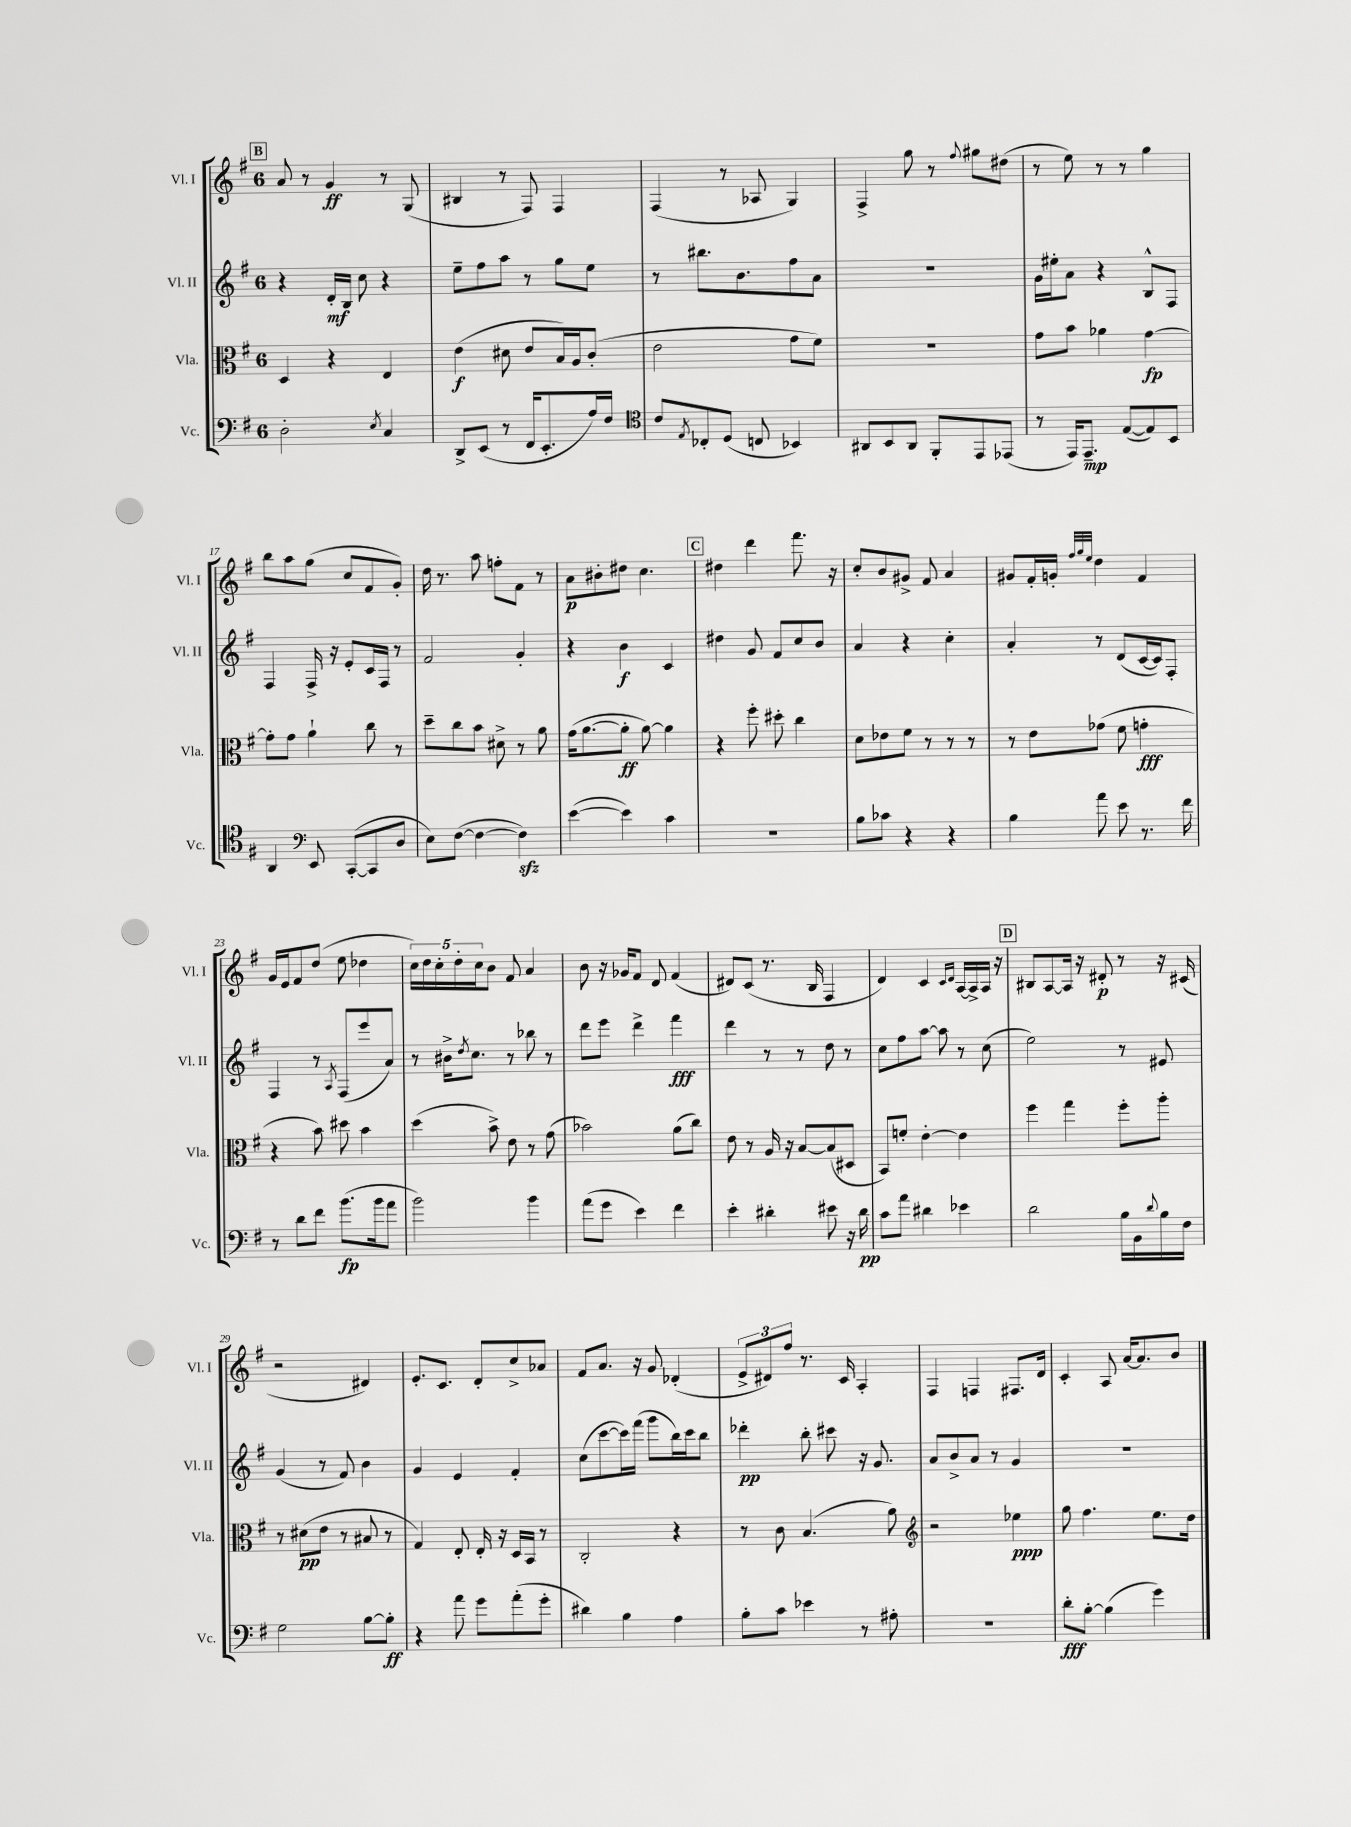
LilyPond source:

<<
\new StaffGroup <<
\new Staff = "s0" \with { instrumentName = "Vl. I" shortInstrumentName = "Vl. I" } {
    \clef treble \key g \major \once \override Staff.TimeSignature.style = #'single-digit \time 6/8
    \mark \markup { \box "B" } a'8 r8 g'4\ff r8 g8( |
    bis4 r8 fis8) fis4 |
    fis4( r8 aes8 g4) |
    fis4-> g''8 r8 \appoggiatura { fis''8 } gis''8 dis''8( |
    r8 e''8) r8 r8 g''4 |
    b''8 a''8 g''8( c''8 fis'8 g'8-.) |
    d''16 r8. a''8 f''8-. fis'8 r8 |
    a'8\p bis'8-. dis''8 c''4. |
    \mark \markup { \box "C" } dis''4 d'''4 fis'''8. r16 |
    c''8-. b'8 gis'8-> fis'8 a'4 |
    gis'8 fis'16-. g'16-. \grace { fis''32 g''32 e''32 } d''4 fis'4 |
    g'16 e'16 fis'8 d''8( e''8 des''4 |
    \tuplet 5/4 { c''16) d''16 c''16-. d''16-. c''16 } b'8 fis'8 a'4 |
    b'8 r16 ges'16 fis'8 d'8 fis'4( |
    dis'8) c'8( r8. b16 fis4 |
    d'4) c'4 \grace { c'16 d'16 } a16~ a16-> a16 r16 |
    \mark \markup { \box "D" } bis8 a8~ a16 r16 dis'8-.\p r8 r16 cis'16( |
    r2 dis'4) |
    e'8.-. c'8. d'8-. c''8-> aes'8 |
    fis'8 a'8. r16 g'8 des'4-.( |
    \tuplet 3/2 { e'8-> dis'8) fis''8 } r8. c'16 a4-. |
    fis4 f4 fis8. d'16 |
    c'4-. a8 a'16~ a'8. b'8 \bar "|." |
}
\new Staff = "s1" \with { instrumentName = "Vl. II" shortInstrumentName = "Vl. II" } {
    \clef treble \key g \major \once \override Staff.TimeSignature.style = #'single-digit \time 6/8
    \mark \markup { \box "B" } r4 d'16-.\mf b16 c''8 r4 |
    e''8-- fis''8 a''8 r8 g''8 e''8 |
    r8 bis''8. b'8. fis''8 a'8 |
    R2. |
    g'16 eis''16-. a'8 r4 b8-^ fis8 |
    fis4 fis16-> r16 e'8-. c'16 fis16 r8 |
    fis'2 g'4-. |
    r4 b'4\f c'4 |
    \mark \markup { \box "C" } dis''4 g'8 fis'8 c''8 b'8 |
    a'4 r4 c''4-. |
    a'4-. r8 d'8( c'16~ c'16) fis8-. |
    fis4 r8 \acciaccatura { a8 } fis8( e'''8 a'8) |
    r8 bis'16-> \acciaccatura { d''8 } c''8. r8 bes''8 r8 |
    d'''8 e'''8 d'''4-> fis'''4\fff |
    d'''4 r8 r8 d''8 r8 |
    c''8 fis''8 a''8~ a''8 r8 c''8( |
    \mark \markup { \box "D" } e''2) r8 eis'8 |
    g'4( r8 fis'8) b'4 |
    g'4 e'4 fis'4-. |
    c''8( c'''8~ c'''16) fis'''16( g'''8 b''16) c'''16 b''8 |
    des'''4-.\pp b''8-. cis'''8 r16 g'8. |
    a'8 b'8-> a'8 r8 g'4 |
    R2. \bar "|." |
}
\new Staff = "s2" \with { instrumentName = "Vla." shortInstrumentName = "Vla." } {
    \clef alto \key g \major \once \override Staff.TimeSignature.style = #'single-digit \time 6/8
    \mark \markup { \box "B" } d4 r4 e4 |
    e'4\f( dis'8 e'8 b16) a16 c'8-.( |
    e'2 g'8 fis'8) |
    R2. |
    g'8 b'8 aes'4 g'4~\fp |
    g'8-. g'8 a'4-! c''8 r8 |
    d''8-- c''8 b'8 dis'8-> r8 a'8 |
    g'16( a'8.~ a'8-.\ff a'8~) a'4 |
    \mark \markup { \box "C" } r4 fis''8-. dis''8-. c''4 |
    d'8 ees'8 fis'8 r8 r8 r8 |
    r8 e'8 ges'8( fis'8 g'4-.\fff |
    r4 b'8) dis''8 b'4 |
    d''4( b'8->) e'8 r8 g'8( |
    bes'2) a'8( c''8) |
    e'8 r8 a16 r16 b8~ b8( dis8 |
    b,8) f'8-. e'4~-. e'4 |
    \mark \markup { \box "D" } fis''4 g''4 fis''8-. a''8-. |
    r8 dis'8\pp( e'8 r8 bis8 r8 |
    g4) e8-. e16-. r16 d16 b,16 r8 |
    c2-. r4 |
    r8 c'8 b4.( a'8) |
    \clef treble r2 ees''4\ppp |
    g''8 fis''4. e''8. d''16 \bar "|." |
}
\new Staff = "s3" \with { instrumentName = "Vc." shortInstrumentName = "Vc." } {
    \clef bass \key g \major \once \override Staff.TimeSignature.style = #'single-digit \time 6/8
    \mark \markup { \box "B" } d2-. \acciaccatura { e8 } c4 |
    d,8-> e,8( r8 fis,16 e,8.-. a16) fis16 |
    \clef tenor c'8 \acciaccatura { e8 } ces8-. d8( c8 bes,4) |
    ais,8 b,8 ais,8 fis,8-. e,8 ees,8( |
    r8 e,16) e,8.--\mp e8~( e8) b,8 |
    a,4 \clef bass e,8 c,8~-.( c,8 d8 |
    e8) fis8~( fis4~ fis4\sfz) |
    e'4~( e'4) c'4 |
    \mark \markup { \box "C" } R2. |
    b8 ces'8 r4 r4 |
    b4 a'8 e'8 r8. fis'16 |
    r8 d'8 fis'8 b'8.\fp( b'16 a'8 |
    b'2) b'4 |
    a'8( g'8 e'4) fis'4 |
    e'4-. dis'4-. eis'8 r16 dis'16\pp |
    c'8 a'8 dis'4 ees'4 |
    \mark \markup { \box "D" } d'2 b16 b,16 \appoggiatura { d'8 } b16 fis16 |
    g2 b8~ b8-.\ff |
    r4 a'8 g'8 a'8-.( g'8-. |
    dis'4) b4 a4 |
    b8-. c'8 ees'4 r8 ais8-. |
    R2. |
    d'8-.\fff b8~-. b4( g'4) \bar "|." |
}
>>
>>
\layout { \context { \Score currentBarNumber = #12 } }
